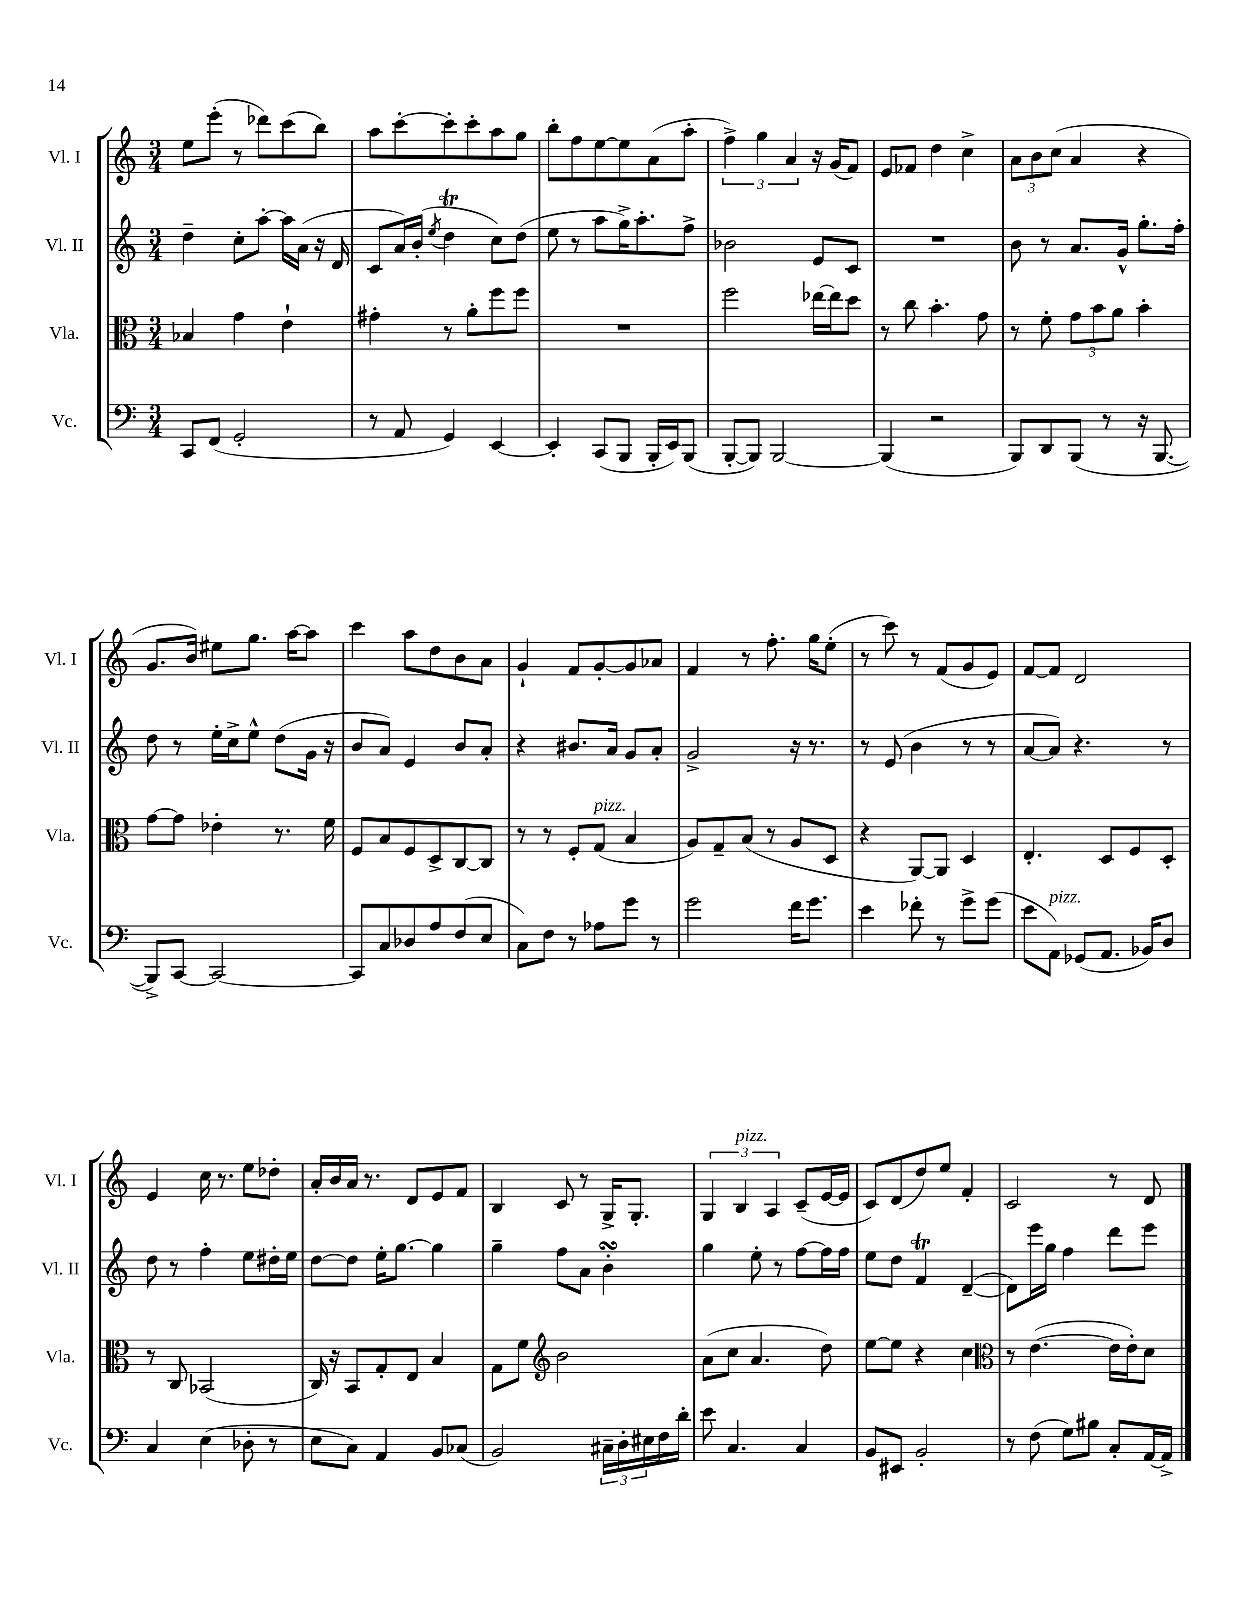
<<
\new StaffGroup <<
\new Staff = "s0" \with { instrumentName = "Vl. I" shortInstrumentName = "Vl. I" } {
    \clef treble \key c \major \numericTimeSignature \time 3/4
    e''8 e'''8-.( r8 des'''8) c'''8( b''8) |
    a''8 c'''8~-. c'''8-. c'''8-. a''8 g''8 |
    b''8-. f''8 e''8~ e''8 a'8( a''8-. |
    \tuplet 3/2 { f''4->) g''4 a'4 } r16 g'16( f'8) |
    e'8 fes'8 d''4 c''4-> |
    \tuplet 3/2 { a'8 b'8 c''8( } a'4 r4 |
    g'8. b'16) eis''8 g''8. a''16~ a''8 |
    c'''4 a''8 d''8 b'8 a'8 |
    g'4-! f'8 g'8~-. g'8 aes'8 |
    f'4 r8 f''8.-. g''16 e''8-.( |
    r8 c'''8) r8 f'8( g'8 e'8) |
    f'8~ f'8 d'2 |
    e'4 c''16 r8. e''8 des''8-. |
    a'16-. b'16 a'16 r8. d'8 e'8 f'8 |
    b4 c'8 r8 g16-> g8.-. |
    \tuplet 3/2 { g4 b4^\markup { \italic "pizz." } a4 } c'8--( e'16~ e'16 |
    c'8) d'8( d''8) e''8 f'4-. |
    c'2 r8 d'8 \bar "|." |
}
\new Staff = "s1" \with { instrumentName = "Vl. II" shortInstrumentName = "Vl. II" } {
    \clef treble \key c \major \numericTimeSignature \time 3/4
    d''4-- c''8-. a''8~-. a''16 a'16( r16 d'16 |
    c'8 a'16) b'16-.( \acciaccatura { e''8 } d''4\trill c''8) d''8( |
    e''8 r8 a''8 g''16->) a''8.-. f''8-> |
    bes'2 e'8 c'8 |
    R2. |
    b'8 r8 a'8. g'16-^ g''8.-. f''16-. |
    d''8 r8 e''16-. c''16-> e''8-^ d''8( g'16 r16 |
    b'8 a'8) e'4 b'8 a'8-. |
    r4 bis'8. a'16 g'8 a'8-. |
    g'2-> r16 r8. |
    r8 e'8( b'4 r8 r8 |
    a'8~ a'8) r4. r8 |
    d''8 r8 f''4-. e''8 dis''16-. e''16 |
    d''8~ d''8 e''16-. g''8.~ g''4 |
    g''4-- f''8 a'8 b'4-.\turn |
    g''4 e''8-. r8 f''8~ f''16 f''16 |
    e''8 d''8 f'4\trill d'4~--( |
    d'8) e'''16 g''16 f''4 d'''8 e'''8 \bar "|." |
}
\new Staff = "s2" \with { instrumentName = "Vla." shortInstrumentName = "Vla." } {
    \clef alto \key c \major \numericTimeSignature \time 3/4
    bes4 g'4 e'4-! |
    gis'4-. r8 a'8-. f''8 f''8 |
    R2. |
    f''2 ees''16~ ees''16 d''8 |
    r8 c''8 b'4.-. g'8 |
    r8 f'8-. \tuplet 3/2 { g'8 b'8 a'8 } b'4-. |
    g'8~ g'8 ees'4-. r8. f'16 |
    f8 b8 f8 d8-> c8~ c8 |
    r8 r8 f8-. g8^\markup { \italic "pizz." }( b4 |
    a8) g8-- b8( r8 a8 d8 |
    r4 a,8~) a,8 d4 |
    e4.-. d8 f8 d8-. |
    r8 c8 bes,2( |
    c16) r16 b,8 g8-. e8 b4 |
    g8 f'8 \clef treble b'2 |
    a'8( c''8 a'4. d''8) |
    e''8~ e''8 r4 c''4 |
    \clef alto r8 e'4.~( e'16 e'16-.) d'8 \bar "|." |
}
\new Staff = "s3" \with { instrumentName = "Vc." shortInstrumentName = "Vc." } {
    \clef bass \key c \major \numericTimeSignature \time 3/4
    c,8 f,8( g,2-. |
    r8 a,8 g,4) e,4~ |
    e,4-. c,8( b,,8 b,,16-. e,16) b,,8( |
    b,,8~-. b,,8) b,,2~ |
    b,,4( r2 |
    b,,8) d,8 b,,8( r8 r16 b,,8.~ |
    b,,8->) c,8~ c,2~ |
    c,8 c8 des8 a8 f8( e8 |
    c8) f8 r8 aes8 g'8 r8 |
    g'2 f'16 g'8. |
    e'4 fes'8-. r8 g'8-> g'8( |
    e'8 a,8^\markup { \italic "pizz." }) ges,8( a,8. bes,16) d8 |
    c4 e4( des8-. r8 |
    e8 c8) a,4 b,8 ces8( |
    b,2) \tuplet 3/2 { cis16-- d16-. eis16 } f16 d'16-. |
    e'8 c4. c4 |
    b,8 eis,8 b,2-. |
    r8 f8( g8) bis8 c8-. a,16~ a,16-> \bar "|." |
}
>>
>>
\layout { \context { \Score \remove "Bar_number_engraver" } }
